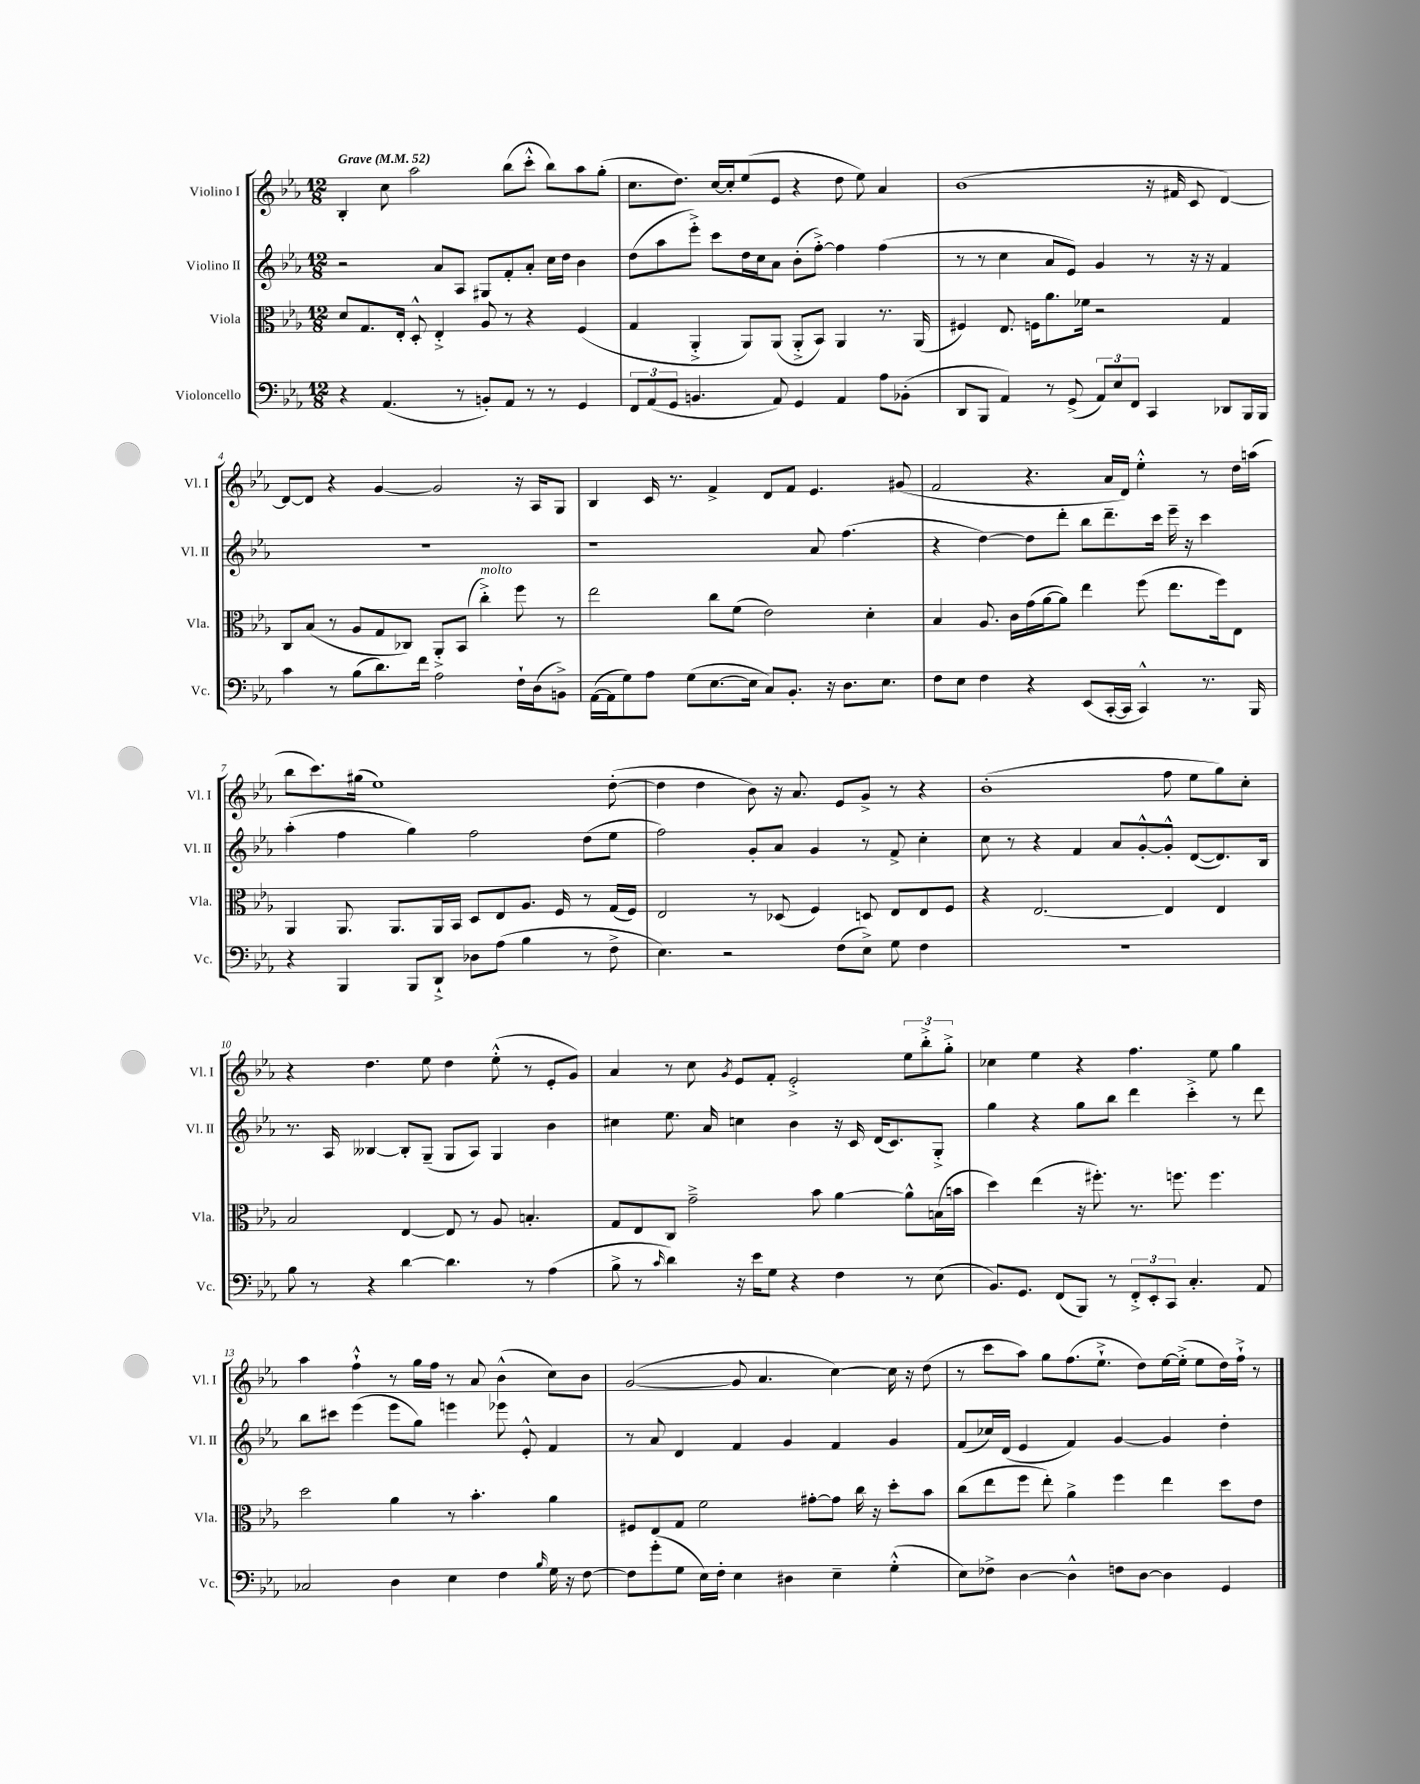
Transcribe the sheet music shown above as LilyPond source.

<<
\new StaffGroup <<
\new Staff = "s0" \with { instrumentName = "Violino I" shortInstrumentName = "Vl. I" } {
    \clef treble \key ees \major \numericTimeSignature \time 12/8 \tempo "Grave" 4 = 52
    \autoBeamOff bes4-. c''8 aes''2 bes''8[( c'''8]-.-^ bes''8[) aes''8 g''8]-.( |
    c''8.[ d''8.]) c''16[~ c''16-. ees''8( ees'8] r4 d''8 ees''8) aes'4 |
    bes'1( r16 fis'16 c'8 d'4~) |
    d'8[~ d'8] r4 g'4~ g'2 r16 aes16[ g8] |
    bes4 c'16 r8. f'4-> d'8[ f'8] ees'4. gis'8( |
    f'2 r4. aes'16[ d'16]) ees''4-.-^ r8 d''16[ a''16]( |
    bes''8[ c'''8.) gis''16]( ees''1) d''8~-.( |
    d''4 d''4 bes'8) r16 aes'8. ees'8[ g'8]-> r8 r4 |
    bes'1-.( f''8 ees''8[ g''8) c''8]-. |
    r4 d''4. ees''8 d''4 ees''8-.-^( r8 ees'8[-. g'8]) |
    aes'4 r8 c''8 \acciaccatura { g'8 } ees'8[ f'8]-. ees'2-.-> \tuplet 3/2 { ees''8[ bes''8-.-> g''8]-.-> } |
    ces''4 ees''4 r4 f''4. ees''8 g''4 |
    aes''4 f''4-!-^ r8 g''16[ f''16] r8 aes'8 bes'4-^( c''8[) bes'8] |
    g'2~( g'8 aes'4. c''4~) c''16 r16 d''8( |
    r8 c'''8[ aes''8]) g''8[ f''8.( ees''8.]-!-> d''8[) ees''16~ ees''16]-.->( ees''8[ d''16) f''16]-!-> r8 \bar "|." |
}
\new Staff = "s1" \with { instrumentName = "Violino II" shortInstrumentName = "Vl. II" } {
    \clef treble \key ees \major \numericTimeSignature \time 12/8
    \autoBeamOff r2 aes'8[ aes8] gis8[ f'8-. aes'8]-. c''16[ d''16] bes'4 |
    d''8[( aes''8 ees'''8]-.->) c'''8[ d''16 c''16 aes'8] bes'8[-.( f''8]~-.->) f''4 f''4( |
    r8 r8 c''4 aes'8[ ees'8]) g'4 r8 r16 r16 f'4 |
    R1. |
    r1 aes'8 f''4.( |
    r4 d''4~) d''8[ d'''8]-. bes''8[ d'''8.-- c'''16] ees'''16-- r16 c'''4 |
    aes''4-.( f''4 g''4) f''2 d''8[( ees''8] |
    f''2) g'8[-. aes'8] g'4 r8 f'8-> c''4-. |
    c''8 r8 r4 f'4 aes'8[ g'8~-.-^ g'8]-.-^ d'8[~( d'8.) bes16] |
    r8. aes16 beses4~ beses8[-. g8]--( g8[ aes8]) g4 bes'4 |
    cis''4 ees''8. aes'16 c''4 bes'4 r16 c'16 d'16[( c'8.) g8]-.-> |
    g''4 r4 g''8[ bes''8] d'''4 c'''4-.-> r8 d'''8 |
    bes''8[ cis'''8] ees'''4( ees'''8[ g''8]) e'''4 ees'''8 ees'8-.-^ f'4 |
    r8 aes'8 d'4 f'4 g'4 f'4 g'4 |
    f'8[( ces''16) d'16]( ees'4 f'4) g'4~ g'4 d''4-. \bar "|." |
}
\new Staff = "s2" \with { instrumentName = "Viola" shortInstrumentName = "Vla." } {
    \clef alto \key ees \major \numericTimeSignature \time 12/8
    \autoBeamOff d'8[ g8. ees16]-. d8-.-^ ees4-.-> aes8 r8 r4 f4( |
    g4 aes,4-.-> aes,8[) aes,8]( aes,8[-.-> bes,8]) aes,4 r8. aes,16( |
    fis4) ees8. f16[ aes'8. fes'16] r2 g4 |
    c8[ bes8]( r8 aes8[ g8 ces8]) aes,8[-.-> bes,8]( c''4-.->^\markup { \italic "molto" }) f''8 r8 |
    ees''2 c''8[ f'8]( ees'2) d'4-. |
    bes4 aes8. c'16[ g'16( aes'16~ aes'8]) ees''4 f''8( ees''8.[ f''16) ees8] |
    aes,4 aes,8. aes,8.[ aes,16 bes,16] d8[ ees8 aes8.] f16 r8 g16[( f16]) |
    ees2 r8 des8( f4) d8 ees8[ ees8 f8] |
    r4 ees2.~ ees4 ees4 |
    bes2 ees4~ ees8 r8 aes8 b4.-. |
    g8[ ees8 c8] g'2---> bes'8 aes'4~ aes'8[-^ b16( b'16] |
    d''4) ees''4( r16 fis''8.-.) r8. f''8. f''4. |
    d''2 aes'4 r8 bes'4.-. aes'4 |
    fis8[ ees8 g8] f'2 gis'8[~-. gis'8] c''16 r16 d''8[-. bes'8] |
    c''8[( ees''8 f''8] ees''8-.) aes'4-> f''4 ees''4 d''8[ ees'8] \bar "|." |
}
\new Staff = "s3" \with { instrumentName = "Violoncello" shortInstrumentName = "Vc." } {
    \clef bass \key ees \major \numericTimeSignature \time 12/8
    \autoBeamOff r4 aes,4.( r8 b,8[-.) aes,8] r8 r8 g,4 |
    \tuplet 3/2 { f,8[ aes,8( g,8] } b,4. aes,8) g,4 aes,4 aes8[ bes,8]-.( |
    d,8[ bes,,8] aes,4) r8 g,8->( \tuplet 3/2 { aes,8[) ees8 f,8] } c,4 des,8[ bes,,16 bes,,16] |
    c'4 r8 bes8[( d'8.) f'16] aes2 f16[-! d16( b,8]->) |
    aes,16[~( aes,16 g8) aes8] g8[( ees8.~ ees16] c8[) bes,8.]-. r16 d8.[ ees8.] |
    f8[ ees8] f4 r4 ees,8[( c,16~-. c,16] c,4-^) r8. bes,,16 |
    r4 bes,,4 bes,,8[ d,8]-!-> des8[ aes8]( bes4 r8 f8-> |
    ees4.) r2 f8[( ees8]->) g8 f4 |
    R1. |
    bes8 r8 r4 d'4~ d'4. r8 aes4( |
    bes8-> r8 \grace { c'16 } d'4) r16 ees'16[ g8] r4 f4 r8 ees8( |
    bes,8.[) g,8.] f,8[( bes,,8]) r8 \tuplet 3/2 { f,8[-.-> ees,8-. c,8] } c4.-. aes,8 |
    ces2 d4 ees4 f4 \grace { bes16 } g16 r16 f8~ |
    f8[ g'8-.( g8] ees16[) f16]-. ees4 dis4 ees4-- g4-.-^( |
    ees8[) fes8]-> d4~ d4-^ f8[ d8]~ d4 g,4 \bar "|." |
}
>>
>>
